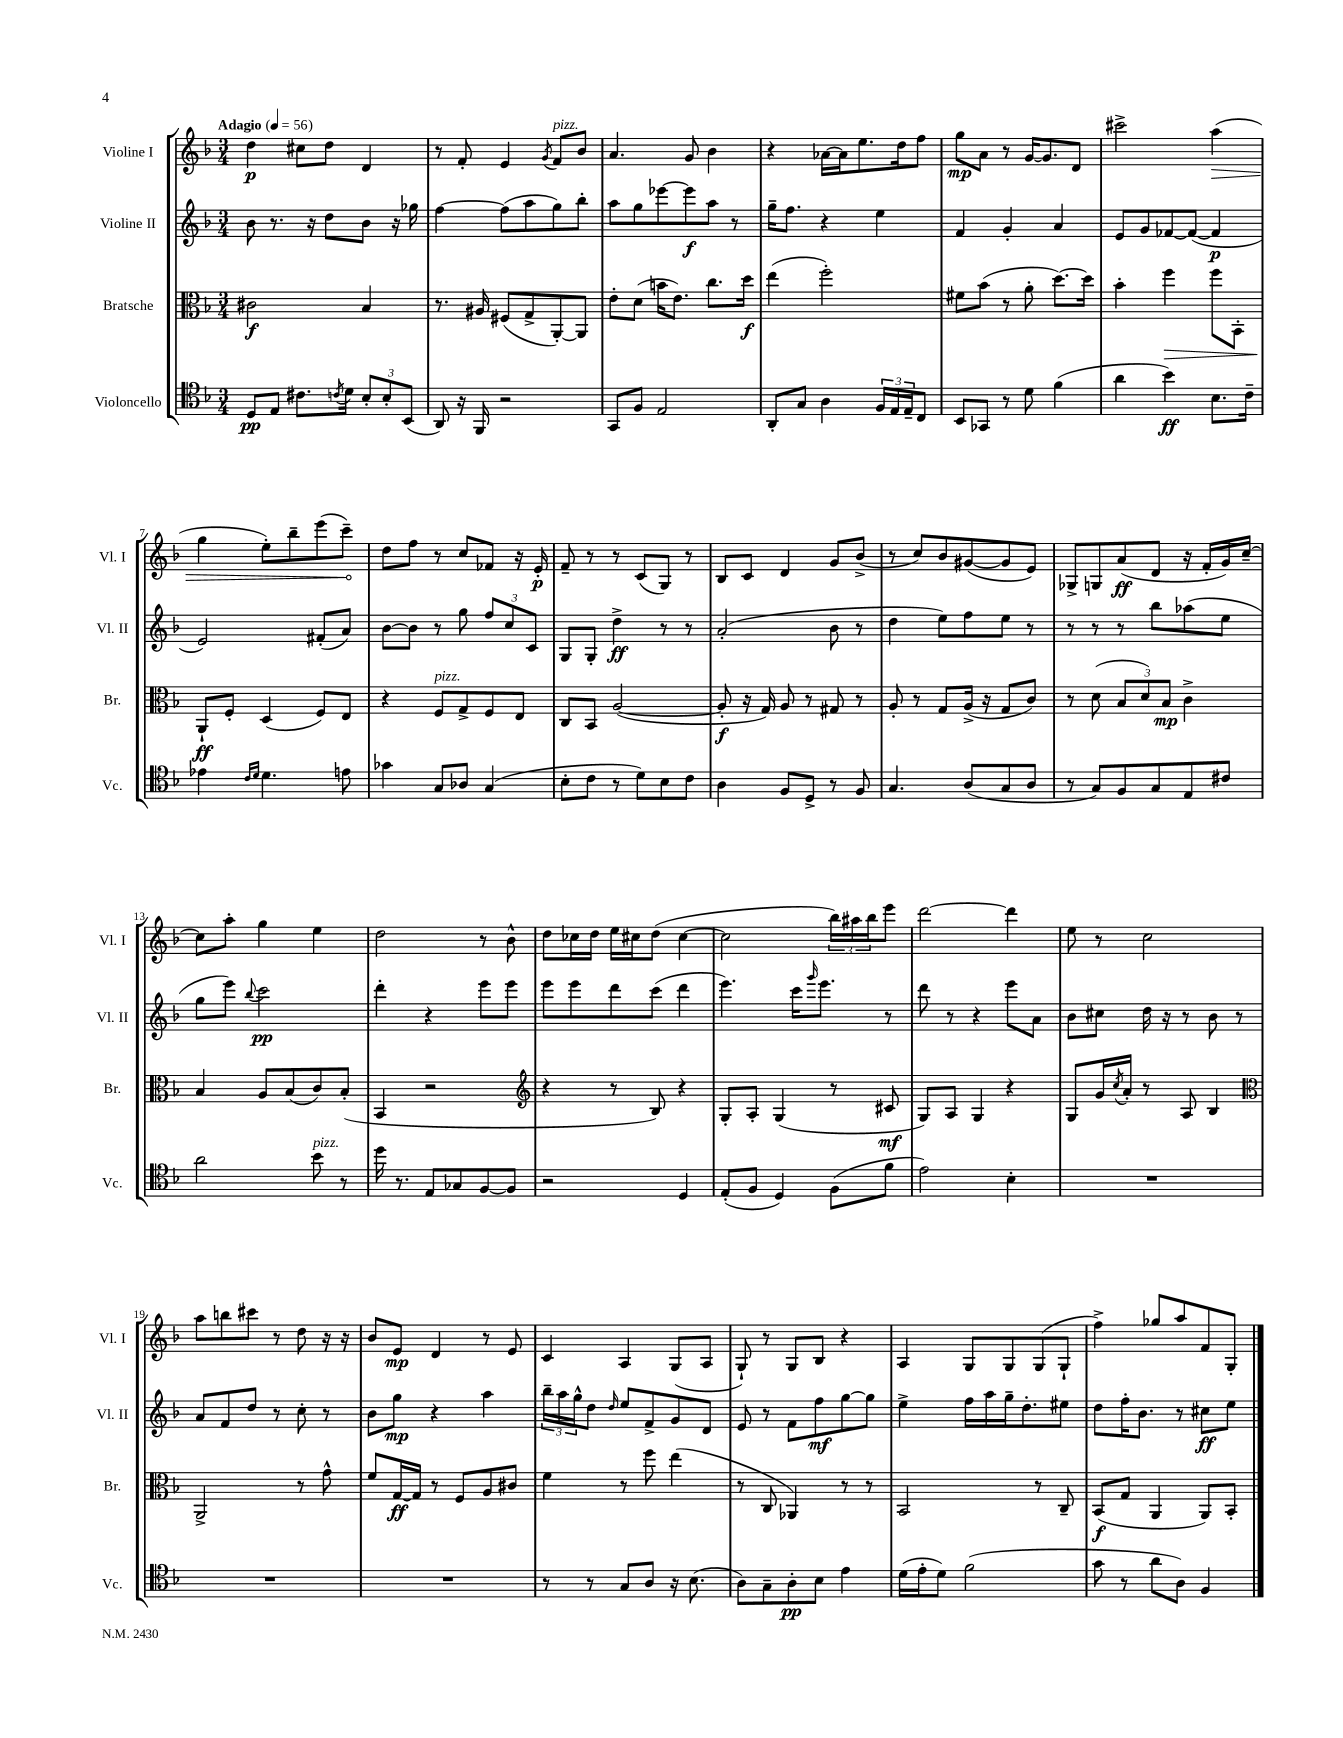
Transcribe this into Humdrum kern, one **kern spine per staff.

**kern	**kern	**kern	**kern
*staff4	*staff3	*staff2	*staff1
*clefC4	*clefC3	*clefG2	*clefG2
*k[b-]	*k[b-]	*k[b-]	*k[b-]
*M3/4	*M3/4	*M3/4	*M3/4
*MM56	*MM56	*MM56	*MM56
8D	2c#	8b-	4dd
8E	.	8.r	.
8.c#	.	.	8cc#
.	.	16r	.
.	.	8dd	8dd
8qc	.	.	.
16d	.	.	.
12B-'	4B-	8b-	4d
12B-'	.	.	.
.	.	16r	.
(12BB-	.	.	.
.	.	16gg-	.
=	=	=	=
8AA)	8.r	[4ff	8r
16r	.	.	8f'
16FF	16A#	.	.
2r	(8F#	(8ff]	4e
.	8G^	8aa	.
.	.	.	8qg
.	[8AA')	8gg)	8f
.	8AA]	8bb-'	8b-
=	=	=	=
8GG	8e'	8aa	4.a
8F	(8d	8gg	.
2E	16b	[8eee-	.
.	8.e)	.	.
.	.	8eee-]	8g
.	8.cc	8aa	4b-
.	.	8r	.
.	16dd	.	.
=	=	=	=
8AA'	(4ee	16gg~	4r
.	.	8.ff	.
8G	.	.	.
4A	2ff')	4r	[16a-
.	.	.	16a-]
.	.	.	8.ee
24F	.	4ee	.
24E	.	.	.
.	.	.	16dd
24E~	.	.	.
8C	.	.	8ff
=	=	=	=
8BB-	8f#	4f	8gg
8GG-	(8b-	.	8a
8r	8r	4g'	8r
8d	8a'	.	[16g
.	.	.	8.g]
(4f	[8.dd)	4a	.
.	.	.	8d
.	16dd]	.	.
=	=	=	=
4a	4b-'	8e	2ccc#^
.	.	8g	.
4b-)	4ff	[8f-	.
.	.	(8f-_	.
8.B-	8ff	4f-]	(4aa
.	8BB-'	.	.
16c~	.	.	.
=	=	=	=
4e-	8AA`	2e)	4gg
.	8F'	.	.
16qqc	.	.	.
16qqd	.	.	.
4.d	(4D	.	8ee')
.	.	.	8bb-~
.	8F)	(8f#'	(8eee
8e	8E	8a)	8ccc~)
=	=	=	=
4g-	4r	[8b-	8dd
.	.	8b-]	8ff
8G	8F	8r	8r
8A-	8G^	8gg	8cc
(4G	8F	12ff	8f-
.	.	12cc	.
.	8E	.	16r
.	.	12c	.
.	.	.	16e'
=	=	=	=
8B-'	8C	8G	8f~
8c	8BB-	8G'	8r
8r	([2A	4dd^	8r
8d)	.	.	(8c
8B-	.	8r	8G)
8c	.	8r	8r
=	=	=	=
4A	8A']	(2a'	8B-
.	16r	.	8c
.	16G)	.	.
8F	8A	.	4d
8D^	8r	.	.
8r	8G#	8b-	8g
8F	8r	8r	(8b-^
=	=	=	=
4.G	8A'	4dd	8r
.	8r	.	8cc)
.	8G	8ee)	8b-
(8A	(16A^	8ff	([8g#
.	16r	.	.
8G	8G	8ee	8g#]
8A	8c)	8r	8e)
=	=	=	=
8r	8r	8r	8G-^
8G)	(8d	8r	8G
8F	12B-	8r	(8a
.	12d)	.	.
8G	.	8bb-	8d
.	12B-	.	.
8E	4c^	(8aa-	16r
.	.	.	16f'
8c#	.	8ee	16g)
.	.	.	[16cc~
=	=	=	=
2a	4B-	8gg	8cc]
.	.	8eee)	8aa'
.	.	8qqbb-	.
.	8A	2ccc	4gg
.	(8B-	.	.
8b-	8c)	.	4ee
8r	(8B-'	.	.
=	=	=	=
16dd	4BB-	4ddd'	2dd
8.r	.	.	.
8E	2r	4r	.
8G-	.	.	.
[8F	.	8eee	8r
8F]	.	8eee	8b-^^
=	=	=	=
*	*clefG2	*	*
2r	4r	8eee	8dd
.	.	8eee	16cc-
.	.	.	16dd
.	8r	8ddd	16ee
.	.	.	16cc#
.	8B-)	(8ccc	(8dd
4D	4r	4ddd	[4cc#
=	=	=	=
(8E'	8G'	4.eee)	2cc#]
8F	8A'	.	.
4D)	(4G	.	.
.	.	16ccc	.
.	.	16qqggg	.
.	.	8.eee	.
(8F	8r	.	24bb-)
.	.	.	24aa#
.	.	.	24bb-
8f	8c#	8r	8eee
=	=	=	=
2e)	8G)	8ddd	[2ddd
.	8A	8r	.
.	4G	4r	.
4B-'	4r	8eee	4ddd]
.	.	8a	.
=	=	=	=
2.r	8G	8b-	8ee
.	16g	8cc#	8r
.	8qcc	.	.
.	16a'	.	.
.	8r	16dd	2cc
.	.	16r	.
.	8A	8r	.
.	4B-	8b-	.
.	.	8r	.
=	=	=	=
*	*clefC3	*	*
2.r	2AA^	8a	8aa
.	.	8f	8bb
.	.	8dd	8ccc#
.	.	8r	8r
.	8r	8cc'	8dd
.	8g^^	8r	16r
.	.	.	16r
=	=	=	=
2.r	8f	8b-	8b-
.	[16G	8gg	8e
.	16G]	.	.
.	8r	4r	4d
.	8F	.	.
.	8A	4aa	8r
.	8c#	.	8e
=	=	=	=
8r	4f	24bb-~	4c
.	.	24aa	.
.	.	24gg^^	.
8r	.	8dd	.
.	.	16qqdd	.
8G	8r	8ee	4A
8A	8ff	8f^	.
16r	(4ee	8g	(8G
(8.B-	.	.	.
.	.	8d	8A
=	=	=	=
8A)	8r	8e	8G`)
8G~	8C	8r	8r
8A'	4AA-)	8f	8G
8B-	.	8ff	8B-
4e	8r	[8gg	4r
.	8r	8gg]	.
=	=	=	=
(16d	2BB-	4ee^	4A
16e'	.	.	.
8d)	.	.	.
(2f	.	16ff	8G
.	.	16aa	.
.	.	16gg~	8G
.	.	8.dd'	.
.	8r	.	(8G
.	8C~	8ee#	8G`
=	=	=	=
8g	(8BB-	8dd	4ff^)
8r	8G	16ff'	.
.	.	8.b-	.
8a	4AA	.	8gg-
8A)	.	8r	8aa
4F	8AA)	8cc#	8f
.	8BB-'	8ee	8G'
==	==	==	==
*-	*-	*-	*-
